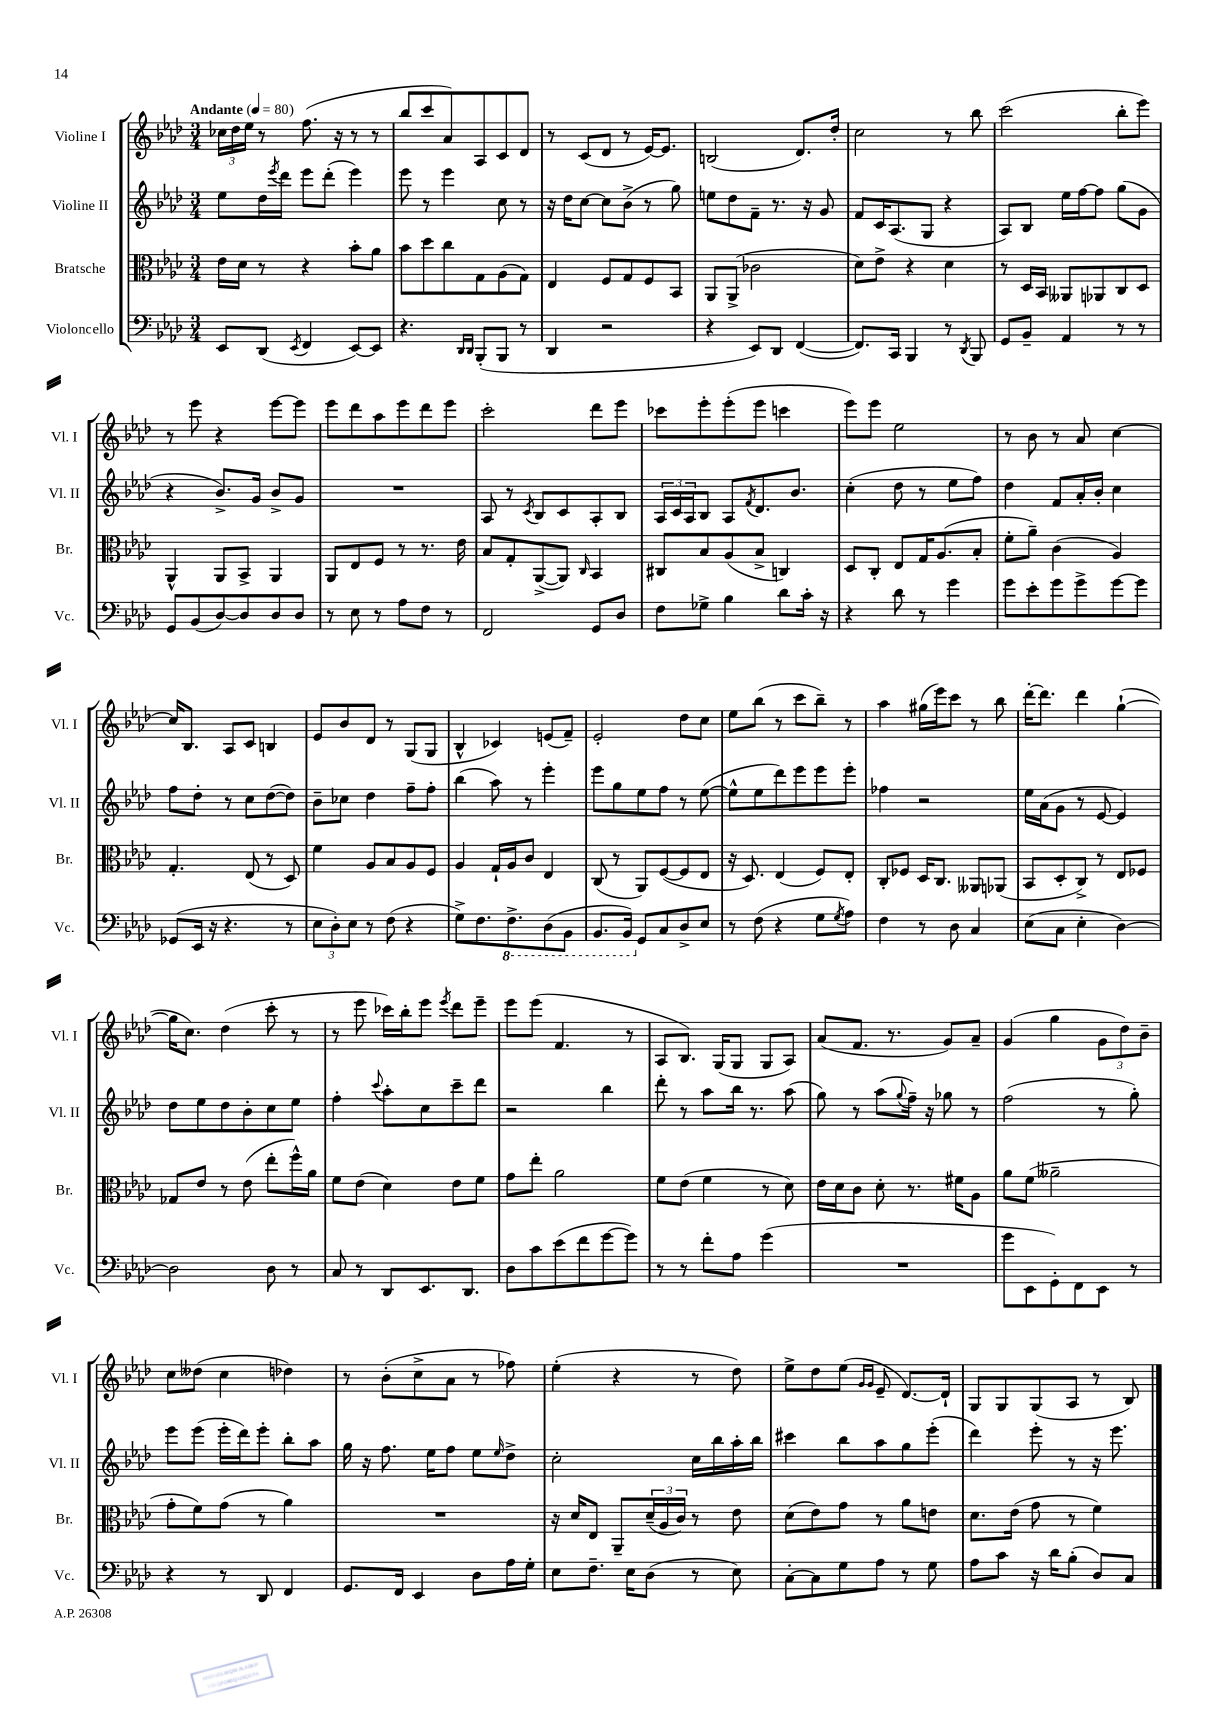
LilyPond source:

<<
\new StaffGroup <<
\new Staff = "s0" \with { instrumentName = "Violine I" shortInstrumentName = "Vl. I" } {
    \clef treble \key aes \major \numericTimeSignature \time 3/4 \tempo "Andante" 4 = 80
    \tuplet 3/2 { ces''16 des''16 ees''16 } r8 f''8.( r16 r8 r8 |
    bes''8 c'''8 aes'8) aes8 c'8 des'8 |
    r8 c'8( des'8 r8 ees'16~) ees'8. |
    b2( des'8.) des''16-. |
    c''2 r8 bes''8 |
    c'''2( bes''8-. ees'''8) |
    r8 ees'''8 r4 ees'''8~ ees'''8 |
    ees'''8 des'''8 aes''8 ees'''8 des'''8 ees'''8 |
    c'''2-. des'''8 ees'''8 |
    ces'''8 ees'''8-. ees'''8-.( ees'''8 c'''4 |
    ees'''8) ees'''8 ees''2 |
    r8 bes'8 r8 aes'8 c''4~ |
    c''16 bes8. aes8 c'8 b4 |
    ees'8 bes'8 des'8 r8 g8( g8 |
    bes4-^ ces'4) e'8( f'8--) |
    ees'2-. des''8 c''8 |
    ees''8 bes''8( r8 c'''8 bes''8--) r8 |
    aes''4 gis''16( ees'''16) c'''8 r8 bes''8 |
    des'''16~-. des'''8. des'''4 g''4~-!( |
    g''16 c''8.) des''4( c'''8-. r8 |
    r8 ees'''8 ces'''16) bes''16-. ees'''8 \acciaccatura { ees'''8 } des'''8 ees'''8-- |
    ees'''8 ees'''8( f'4. r8 |
    aes8 bes8.) g16( g8 g8 aes8) |
    aes'8( f'8. r8. g'8) aes'8-- |
    g'4( g''4 \tuplet 3/2 { g'8 des''8) bes'8-- } |
    c''8 deses''8( c''4 des''4) |
    r8 bes'8-.( c''8-> aes'8 r8 fes''8) |
    ees''4-.( r4 r8 des''8) |
    ees''8-> des''8 ees''8( \grace { g'16 g'16 } ees'8-- des'8.~) des'16-! |
    g8 g8 g8( aes8 r8 bes8) \bar "|." |
}
\new Staff = "s1" \with { instrumentName = "Violine II" shortInstrumentName = "Vl. II" } {
    \clef treble \key aes \major \numericTimeSignature \time 3/4
    ees''8 des''16 \acciaccatura { ees'''8 } des'''16 ees'''8 des'''8-.( ees'''4) |
    ees'''8 r8 ees'''4 c''8 r8 |
    r16 des''16 c''8~ c''8 bes'8->( r8 g''8) |
    e''8 des''8 f'8-- r8. r16 g'8 |
    f'8 c'16 aes8.( g8 r4 |
    aes8) bes8 ees''16 f''16~ f''8 g''8( g'8 |
    r4 bes'8.->) g'16 bes'8-> g'8 |
    R2. |
    aes8 r8 \acciaccatura { c'8 } bes8 c'8 aes8-. bes8 |
    \tuplet 3/2 { aes16 c'16 aes16 } bes8 aes8 \acciaccatura { f'8 } des'8. bes'8. |
    c''4-.( des''8 r8 ees''8 f''8) |
    des''4 f'8 aes'16-. bes'16-. c''4 |
    f''8 des''8-. r8 c''8 des''8~( des''8) |
    bes'8-- ces''8 des''4 f''8-- f''8-. |
    bes''4( aes''8) r8 ees'''4-. |
    ees'''8 g''8 ees''8 f''8 r8 ees''8~( |
    ees''8-^ ees''8 des'''8) ees'''8 ees'''8 ees'''8-. |
    fes''4 r2 |
    ees''16 aes'16( g'8 r8 ees'8~ ees'4) |
    des''8 ees''8 des''8 bes'8-. c''8 ees''8 |
    f''4-. \appoggiatura { c'''8 } aes''8-. c''8 c'''8-- des'''8 |
    r2 bes''4 |
    des'''8-. r8 aes''8 bes''16 r8. aes''8( |
    g''8) r8 aes''8( \appoggiatura { g''8 } f''16--) r16 ges''8 r8 |
    f''2( r8 g''8-.) |
    ees'''8 ees'''8( ees'''16-. des'''16) ees'''8-. bes''8-. aes''8 |
    g''16 r16 f''8. ees''16 f''8 ees''8 \grace { ees''16 } des''8-> |
    c''2-. c''16 bes''16 aes''16-. bes''16 |
    cis'''4 bes''8 aes''8 g''8 ees'''8-.( |
    des'''4) ees'''8-. r8 r16 ees'''8. \bar "|." |
}
\new Staff = "s2" \with { instrumentName = "Bratsche" shortInstrumentName = "Br." } {
    \clef alto \key aes \major \numericTimeSignature \time 3/4
    ees'16 des'16 r8 r4 bes'8-. aes'8 |
    bes'8 des''8 c''8 g8 aes8( g8) |
    ees4 f8 g8 f8 bes,8 |
    aes,8 aes,8->( ces'2 |
    des'8) ees'8-> r4 des'4 |
    r8 des16 bes,16 aeses,8 aes,8 c8 des8 |
    aes,4-^ aes,8 bes,8-> aes,4 |
    aes,8 ees8 f8 r8 r8. ees'16 |
    bes8 g8-. aes,8~->( aes,8) \grace { c16 } bes,4 |
    cis8 bes8 aes8( bes8-> c4) |
    des8 c8-. ees8 g16 aes8.( bes8-. |
    f'8-. aes'8--) c'4( aes4) |
    g4.-. ees8( r8 des8) |
    f'4 aes8 bes8 aes8 f8 |
    aes4 g16-! aes16 c'8 ees4 |
    c8( r8 aes,8) f8~( f8 ees8 |
    r16 des8.) ees4( f8) ees8-. |
    c8-. fes8 des16 c8. aeses,8 aes,8( |
    bes,8 des8-. c8->) r8 ees8 fes8 |
    ges8 ees'8 r8 ees'8( ees''8-. f''16-^) aes'16 |
    f'8 ees'8( des'4) ees'8 f'8 |
    g'8 ees''8-. aes'2 |
    f'8 ees'8( f'4 r8 des'8) |
    ees'16 des'16 c'8 des'8-. r8. fis'16 aes8 |
    aes'8 f'8( aeses'2-- |
    g'8-. f'8) g'8( r8 aes'4) |
    R2. |
    r16 des'16 ees8 aes,8-- \tuplet 3/2 { des'16--( aes16 c'16) } r8 ees'8 |
    des'8( ees'8) g'8 r8 aes'8 e'8 |
    des'8. ees'16( g'8 r8 f'4) \bar "|." |
}
\new Staff = "s3" \with { instrumentName = "Violoncello" shortInstrumentName = "Vc." } {
    \clef bass \key aes \major \numericTimeSignature \time 3/4
    ees,8 des,8( \acciaccatura { ees,8 } f,4 ees,8~) ees,8 |
    r4. \grace { des,16 des,16 } bes,,8-.( bes,,8 r8 |
    des,4 r2 |
    r4 ees,8) des,8 f,4~( |
    f,8.) c,16 bes,,4 r8 \acciaccatura { des,8 } bes,,8 |
    g,8 bes,8-- aes,4 r8 r8 |
    g,8 bes,8( des8~) des8 des8 des8 |
    r8 ees8 r8 aes8 f8 r8 |
    f,2 g,8 des8 |
    f8 ges8-> bes4 des'8 c'16-. r16 |
    r4 des'8 r8 g'4 |
    g'8 ees'8-. g'8 g'8-> g'8~ g'8 |
    ges,8( ees,16 r16 r4. r8 |
    \tuplet 3/2 { ees8 des8-.) ees8 } r8 f8( r4 |
    g8->) f8. \ottava #-1 f,8.-> des,8( bes,,8 |
    bes,,8. bes,,16) \ottava #0 g,8 c8 des8-> ees8 |
    r8 f8( r4 g8 \acciaccatura { g8 } aes8) |
    f4 r8 des8 c4 |
    ees8( c8 ees4-. des4~) |
    des2 des8 r8 |
    c8 r8 des,8 ees,8. des,8. |
    des8 c'8 ees'8( f'8 g'8~ g'8) |
    r8 r8 f'8-. aes8 g'4( |
    R2. |
    g'8 ees,8 g,8-.) f,8 ees,8 r8 |
    r4 r8 des,8 f,4 |
    g,8. f,16 ees,4 des8 aes16 g16-. |
    ees8 f8.-- ees16 des8( r8 ees8) |
    c8~-. c8 g8 aes8 r8 g8 |
    aes8 c'8 r16 des'16 bes8-.( des8) c8 \bar "|." |
}
>>
>>
\layout { \context { \Score \remove "Bar_number_engraver" } }
